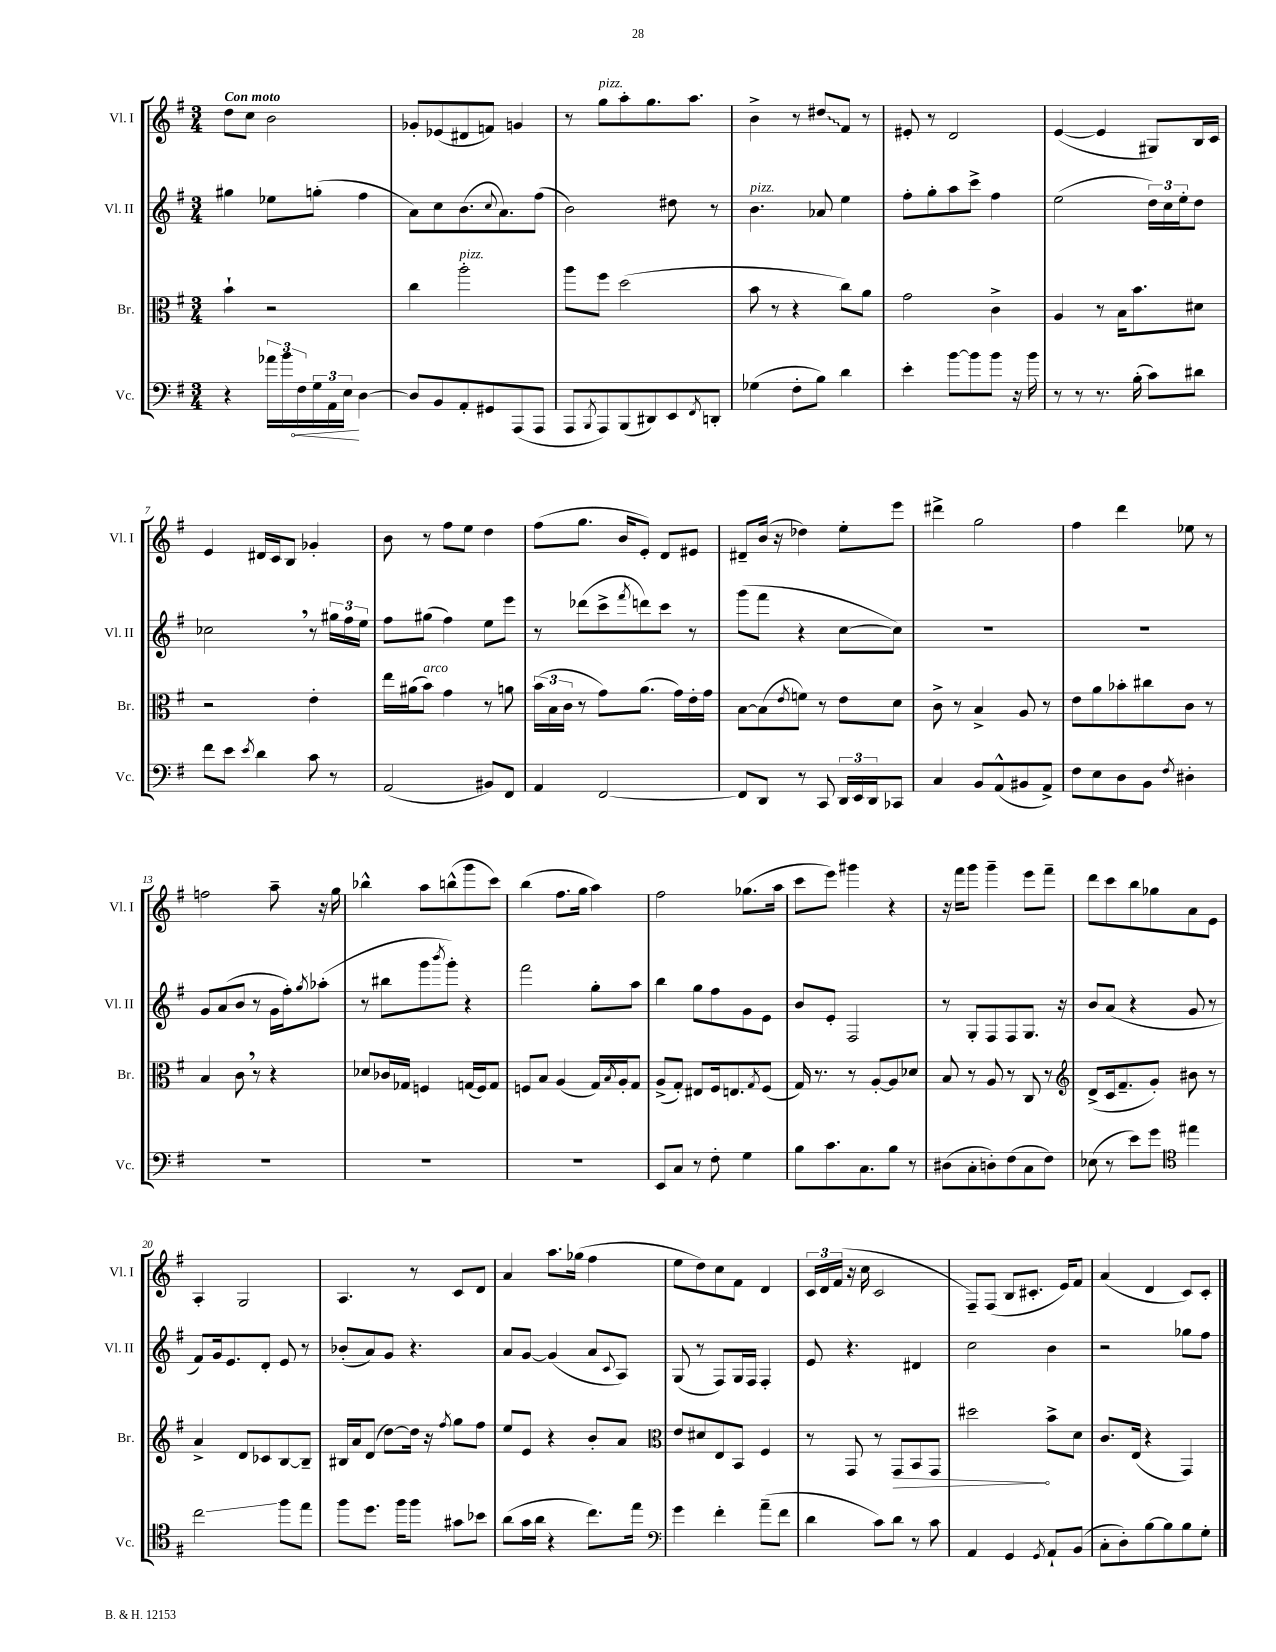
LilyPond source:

<<
\new StaffGroup <<
\new Staff = "s0" \with { instrumentName = "Vl. I" shortInstrumentName = "Vl. I" } {
    \clef treble \key g \major \numericTimeSignature \time 3/4 \tempo "Con moto"
    d''8 c''8 b'2 |
    ges'8-. ees'8( dis'8 f'8) g'4 |
    r8 g''8^\markup { \italic "pizz." } a''8-. g''8. a''8. |
    b'4-> r8 \once \override Glissando.style = #'zigzag dis''8\glissando fis'8 r8 |
    eis'8-. r8 d'2 |
    e'4~( e'4 gis8) b16 c'16 |
    e'4 dis'16 c'16 b8 ges'4-. |
    b'8 r8 fis''8 e''8 d''4 |
    fis''8( g''8. b'16 e'8-.) d'8 eis'8 |
    dis'8-- b'16( r16 des''4) e''8-. e'''8 |
    dis'''4-> g''2 |
    fis''4 d'''4 ees''8 r8 |
    f''2 a''8-- r16 g''16 |
    bes''4-^ a''8 b''8-^( g'''8 c'''8) |
    b''4( fis''8. g''16 a''4) |
    fis''2 ges''8.( a''16 |
    c'''8 e'''8) gis'''4 r4 |
    r16 fis'''16 g'''8 g'''4-- e'''8 fis'''8-- |
    d'''8 c'''8 b''8 ges''8 a'8 e'8 |
    a4-. g2 |
    a4. r8 c'8 d'8 |
    a'4 a''8. ges''16( fis''4 |
    e''8 d''8) c''8 fis'8 d'4 |
    \tuplet 3/2 { c'16 d'16 fis'16( } r16 c''16 c'2 |
    fis8--) fis8( b8 cis'8.-. e'16) fis'8 |
    a'4( d'4 c'8) c'8-. \bar "|." |
}
\new Staff = "s1" \with { instrumentName = "Vl. II" shortInstrumentName = "Vl. II" } {
    \clef treble \key g \major \numericTimeSignature \time 3/4
    gis''4 ees''8 g''8-.( fis''4 |
    a'8) c''8 b'8.( \appoggiatura { c''8 } a'8.) fis''8( |
    b'2) dis''8 r8 |
    b'4.^\markup { \italic "pizz." } aes'8 e''4 |
    fis''8-. g''8-. a''8 c'''8-> fis''4 |
    e''2( \tuplet 3/2 { d''16) c''16 e''16-. } d''8 |
    ces''2 \breathe r8 \tuplet 3/2 { gis''16 fis''16 e''16 } |
    fis''8 gis''8( fis''4) e''8 e'''8 |
    r8 des'''8( c'''8-> \acciaccatura { fis'''8 } d'''8) c'''8 r8 |
    g'''8( fis'''8 r4 c''8~ c''8) |
    R2. |
    R2. |
    g'8 a'8( b'8 r8 g'16 fis''16-.) \acciaccatura { g''8 } aes''8-.( |
    r8 bis''8 g'''8 \acciaccatura { b'''8 } g'''8-.) r4 |
    fis'''2 g''8-. a''8 |
    b''4 g''8 fis''8 g'8 e'8 |
    b'8 e'8-. fis2 |
    r8 g8-. fis8 fis8 g8. r16 |
    b'8 a'8( r4 g'8 r8 |
    fis'8) g'16 e'8. d'8-. e'8 r8 |
    bes'8-.( a'8) g'8 r4. |
    a'8 g'8~ g'4( a'8 \appoggiatura { c'8 } a8) |
    g8( r8 fis8) g16 fis16 fis4-. |
    e'8 r4. dis'4 |
    c''2 b'4 |
    r2 ges''8 fis''8 \bar "|." |
}
\new Staff = "s2" \with { instrumentName = "Br." shortInstrumentName = "Br." } {
    \clef alto \key g \major \numericTimeSignature \time 3/4
    b'4-! r2 |
    c''4 a''2-.^\markup { \italic "pizz." } |
    a''8 fis''8 d''2( |
    b'8 r8 r4 c''8) a'8 |
    g'2 c'4-> |
    a4 r8 b16 b'8. dis'8 |
    r2 e'4-. |
    e''16 ais'16( b'8^\markup { \italic "arco" }) g'4 r8 a'8 |
    \tuplet 3/2 { b'16( b16 c'16 } r8 g'8) a'8.( g'16) e'16-. g'16 |
    b8~ b8( \acciaccatura { e'8 } f'8) r8 e'8 d'8 |
    c'8-> r8 b4-> a8 r8 |
    e'8 a'8 bes'8-. cis''8 c'8 r8 |
    b4 c'8 \breathe r8 r4 |
    des'8 ces'16 ges16 f4 g16( f16) g8 |
    f8 b8 a4( g16) \acciaccatura { b8 } a16-. g8 |
    a8->( g8-.) eis8 fis16 e8. \acciaccatura { g8 } fis8( |
    g16) r8. r8 a8~-. a8 des'8 |
    b8 r8 a8 r8 c8 r8 |
    \clef treble d'8->( c'16 fis'8.-- g'8-.) bis'8 r8 |
    a'4-> d'8 ces'8 b8~ b8-- |
    bis16 a'16 d'8( d''8~) d''16 r16 \acciaccatura { fis''8 } g''8 fis''8 |
    e''8 e'8 r4 b'8-. a'8 |
    \clef alto e'8 dis'8 e8 b,8 fis4 |
    r8 g,8 r8 \once \override Hairpin.circled-tip = ##t g,8\> b,8 g,8 |
    dis''2\! b'8-> d'8 |
    c'8. e16( r4 g,4) \bar "|." |
}
\new Staff = "s3" \with { instrumentName = "Vc." shortInstrumentName = "Vc." } {
    \clef bass \key g \major \numericTimeSignature \time 3/4
    r4 \tuplet 3/2 { aes'16 b'16 \once \override Hairpin.circled-tip = ##t fis16\< } \tuplet 3/2 { g16 a,16 e16\! } d4~ |
    d8 b,8 a,8-. gis,8 a,,8( a,,8 |
    a,,8 \acciaccatura { b,,8 } a,,8) b,,8( dis,8) e,8 \acciaccatura { fis,8 } d,8-. |
    ges4( fis8-. b8) d'4 |
    e'4-. b'8~ b'8 b'8 r16 b'16 |
    r8 r8 r8. b16-.( c'8) dis'8 |
    fis'8 e'8 \acciaccatura { e'8 } d'4 c'8 r8 |
    a,2( bis,8) fis,8 |
    a,4 fis,2~ |
    fis,8 d,8 r8 c,8 \tuplet 3/2 { d,16 e,16 d,16 } ces,8 |
    c4 b,8 a,8-^( bis,8 a,8->) |
    fis8 e8 d8 b,8 \acciaccatura { fis8 } dis4-. |
    R2. |
    R2. |
    R2. |
    e,8 c8 r8 fis8-. g4 |
    b8 c'8. c8. b8 r8 |
    dis8( c8-. d8-.) fis8( c8 fis8) |
    ees8( r8 e'8) g'8 \clef tenor eis''4 |
    c''2\glissando fis''8 e''8 |
    fis''8 d''8. fis''16 fis''8 gis'8 bes'8 |
    a'8( g'16 a'16 r4 c''8.) e''16 |
    \clef bass g'4 fis'4-. a'8--( fis'8 |
    d'4 c'8) d'8 r8 c'8 |
    a,4 g,4 \acciaccatura { g,8 } a,8-! b,8( |
    c8-. d8-.) b8~ b8 b8 g8-. \bar "|." |
}
>>
>>
